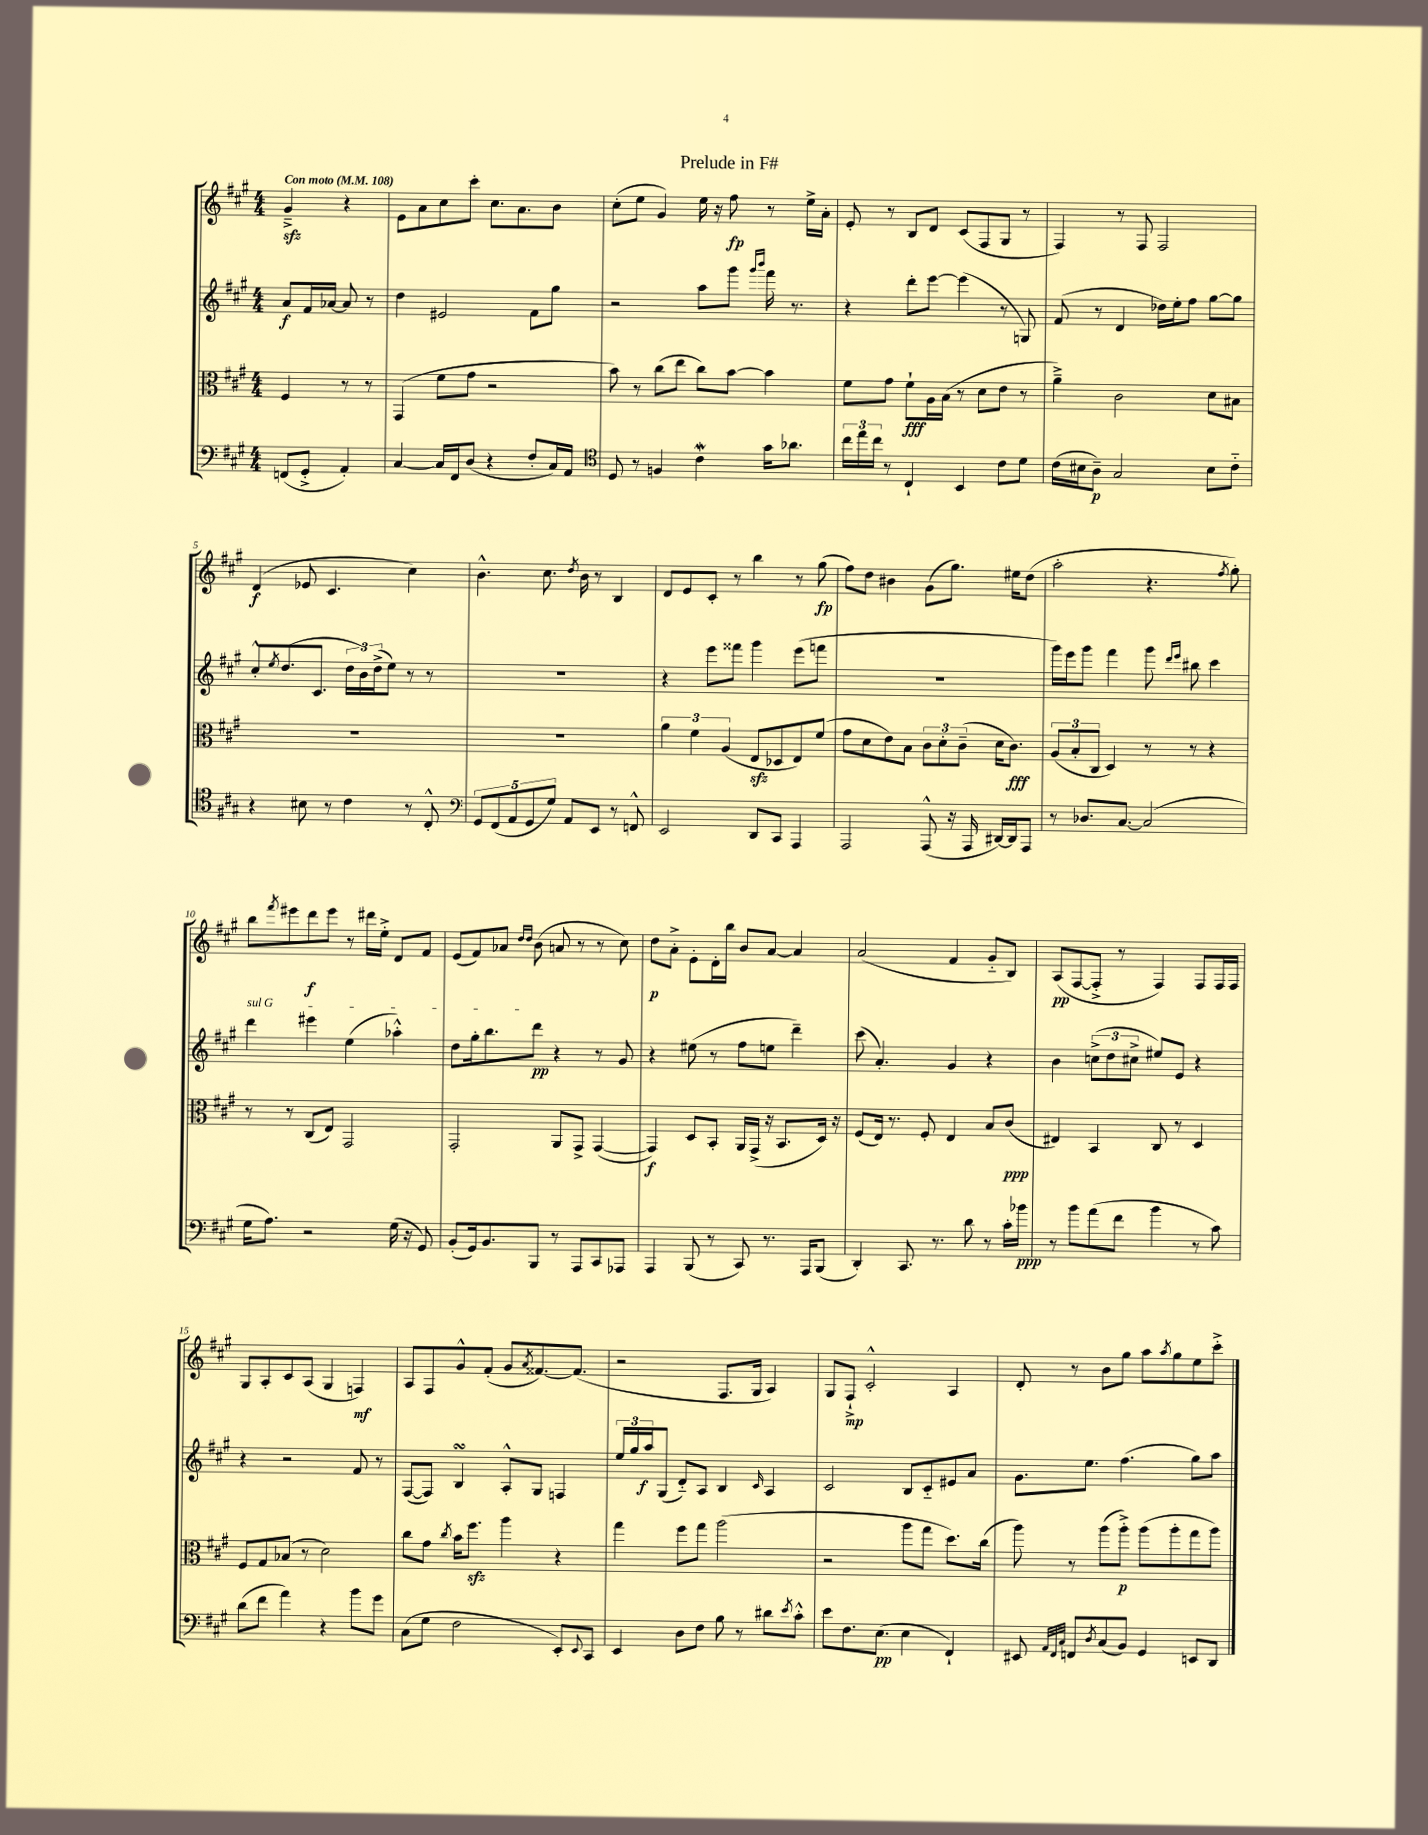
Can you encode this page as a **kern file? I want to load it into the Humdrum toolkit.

**kern	**kern	**kern	**kern
*staff4	*staff3	*staff2	*staff1
*clefF4	*clefC3	*clefG2	*clefG2
*k[f#c#g#]	*k[f#c#g#]	*k[f#c#g#]	*k[f#c#g#]
*M4/4	*M4/4	*M4/4	*M4/4
*MM108	*MM108	*MM108	*MM108
(8FF	4F#	8a	4g#~^
8GG#'^	.	16f#	.
.	.	[16a-	.
4AA')	8r	8a-]	4r
.	8r	8r	.
=	=	=	=
[4C#	(4GG#	4dd	8e
.	.	.	8a
16C#]	8f#	2e#	8cc#
16FF#	.	.	.
(8D	8g#	.	8ccc#'
4r	2r	.	8.cc#
.	.	.	8.a
8F#'	.	8f#	.
16C#)	.	8gg#	8b
16AA	.	.	.
=	=	=	=
*clefC4	*	*	*
8D	8b)	2r	(8cc#'
8r	8r	.	8ee
4F	(8cc#	.	4g#)
.	8ee	.	.
4c#	8cc#)	8aa	16ee
.	.	.	16r
.	[8b	8ggg#	8ff#
.	.	16qqggg#	.
.	.	16qqbbb	.
16g#	4b]	16fff#	8r
8.a-	.	8.r	.
.	.	.	16ee^
.	.	.	16a'
=	=	=	=
24cc#	8f#	4r	8e'
24ee	.	.	.
24cc#	.	.	.
8r	8g#	.	8r
4C#`	8f#`	8ddd'	8B
.	16A	[8eee	8d
.	(16B	.	.
4BB	8r	(4eee]	(8c#
.	8d	.	8F#
8c#	8e	8r	8G#
8d	8r	8G)	8r
=	=	=	=
(16c#	4a~^)	(8f#	4F#)
16B#	.	.	.
8A~)	.	8r	.
2G#	2c#	4d	8r
.	.	.	8F#
.	.	16dd-)	2F#
.	.	16ee'	.
.	.	8ff#	.
8B#	8d	[8gg#	.
8c#'~	8B#	8gg#]	.
=	=	=	=
4r	1r	8cc#'^^	(4d
.	.	8qee	.
.	.	(8.dd	.
8B#	.	.	8e-
.	.	8.c#	.
8r	.	.	4.c#
4c#	.	24dd	.
.	.	24b)	.
.	.	(24dd^	.
.	.	8ee)	.
8r	.	8r	4cc#)
8C#'^^	.	8r	.
=	=	=	=
*clefF4	*	*	*
10GG#	1r	1r	4.b^^
(10FF#	.	.	.
10AA	.	.	.
10GG#	.	.	.
.	.	.	8.cc#
10G#)	.	.	.
8AA	.	.	.
.	.	.	8qdd
.	.	.	16b
8EE	.	.	8r
8r	.	.	4B
8FF^^	.	.	.
=	=	=	=
2EE	6a	4r	8d
.	.	.	8e
.	6f#	.	.
.	.	8eee	8c#'
.	(6A	.	.
.	.	8fff##	8r
8DD	8E	4ggg#	4bb
8CC#	8D-	.	.
4AAA	8E)	(8eee	8r
.	(8f#	8fff	(8gg#
=	=	=	=
2AAA	8g#	1r	8ff#)
.	8d	.	8dd
.	8e)	.	4b#
.	8B	.	.
(8AAA^^	12c#	.	(8g#
.	12d'	.	.
16r	.	.	8.gg#)
.	(12c#~	.	.
16AAA	.	.	.
[16DD#)	16d	.	.
16DD#]	8.c#)	.	16ee#
8AAA	.	.	(8dd
=	=	=	=
8r	(12A	16ggg#)	2aa'
.	.	16eee	.
.	12B'	.	.
8.D-	.	8ggg#	.
.	12C#	.	.
.	4D)	4fff#	.
[8.C#	.	.	.
(2C#]	8r	8ggg#	4.r
.	.	16qqddd	.
.	.	16qqeee	.
.	8r	8bb#	.
.	4r	4ccc#	.
.	.	.	8qff#
.	.	.	8gg#')
=	=	=	=
16G#	8r	4ddd	8bb
8.A)	.	.	.
.	.	.	8qfff#
.	8r	.	8eee#
2r	(8C#	4eee#	8ddd
.	8E)	.	8eee#
.	2GG#	(4ee	8r
.	.	.	16ddd#
.	.	.	16ee'^
(16G#	.	4aa-'^^)	8d
16r	.	.	.
8GG#)	.	.	8f#
=	=	=	=
(8BB'	2GG#'	8dd	(8e
16GG#)	.	16gg#'	8f#)
8.BB	.	8.bb	.
.	.	.	8a-
.	.	.	16qqdd
.	.	.	16qqdd
8BBB	.	8ddd	(8b
8r	8AA	4r	8a
8AAA	8GG#^	.	8r
8CC#	([4GG#	8r	8r
8AAA-	.	8g#	8cc#)
=	=	=	=
4AAA	4GG#])	4r	8dd
.	.	.	8a'^
(8BBB	8D	(8ee#	8e'
8r	8BB'	8r	16d'
.	.	.	16bb
8CC#)	16AA	8ff#	8b
.	(16GG#^	.	.
8.r	16r	8ee	[8a
.	8.BB	.	.
.	.	4ddd~)	4a]
16AAA	.	.	.
(8BBB	16D)	.	.
.	16r	.	.
=	=	=	=
4DD')	(8F#	(8ccc#	(2a
.	16E)	4.a')	.
.	8.r	.	.
8.CC#	.	.	.
.	8F#'	.	.
8.r	.	.	.
.	4E	4g#	4f#
8d	.	.	.
8r	8B	4r	8g#'~
16c#'	(8c#	.	8B)
16b-	.	.	.
=	=	=	=
8r	4E#)	4b	(8A
8b	.	.	[8F#
(8a	4BB	(12cc^	8F#'^]
.	.	12dd	.
8f#	.	.	8r
.	.	12cc#^	.
4b	8C#	8ee#)	4F#)
.	8r	8e	.
8r	4D	4r	8F#
8c#)	.	.	16F#
.	.	.	16F#
=	=	=	=
(8d	8F#	4r	8G#
8f#	8G#	.	8A'
4a)	(8B-	2r	8c#
.	8r	.	(8A
4r	2d)	.	4G#
8b	.	8f#	4F)
8g#	.	8r	.
=	=	=	=
(8C#	8cc#	([8F#	8A
8G#	8g#	8F#])	8F#
.	8qcc#	.	.
2F#	16b	4B	8g#^^
.	8.ff#	.	.
.	.	.	(8f#'
.	4aa	8A'^^	8g#
.	.	.	8qa
.	.	8G#	[8.f##)
8EE')	4r	4F	.
.	.	.	(8.f##]
8qqEE	.	.	.
8CC#	.	.	.
=	=	=	=
4EE	4gg#	24ee	2r
.	.	24gg#	.
.	.	24aa	.
.	.	(8G#	.
8D	8ff#	8d'~)	.
8F#	8gg#	8A	.
8B	(2aa	4B	8.F#
8r	.	.	.
.	.	.	16G#
.	.	16qqc#	.
8d#	.	4A	4A)
8qe	.	.	.
8c#'^^	.	.	.
=	=	=	=
8e	2r	2c#	8G#
8.F#	.	.	8F#`^
.	.	.	2c#'^^
(8.E	.	.	.
4E	8aa	8B	.
.	8gg#	8c#'~	.
4FF#`)	8.dd)	8e#	4A
.	.	8a	.
.	(16cc#	.	.
=	=	=	=
8EE#	8aa)	8.g#	8d'
32qqAA	.	.	.
32qqFF#	.	.	.
32qqC#	.	.	.
8FF	8r	.	8r
.	.	8.ee	.
8qD	.	.	.
(8C#	(8aa	.	8b
8BB)	8aa'^)	(4.ff#	8gg#
4GG#	(8aa	.	8aa
.	.	.	8qaa
.	8aa'	.	8gg#
8EE	8gg#	8gg#)	8ee
8DD	8aa)	8aa	8ccc#'^
==	==	==	==
*-	*-	*-	*-
